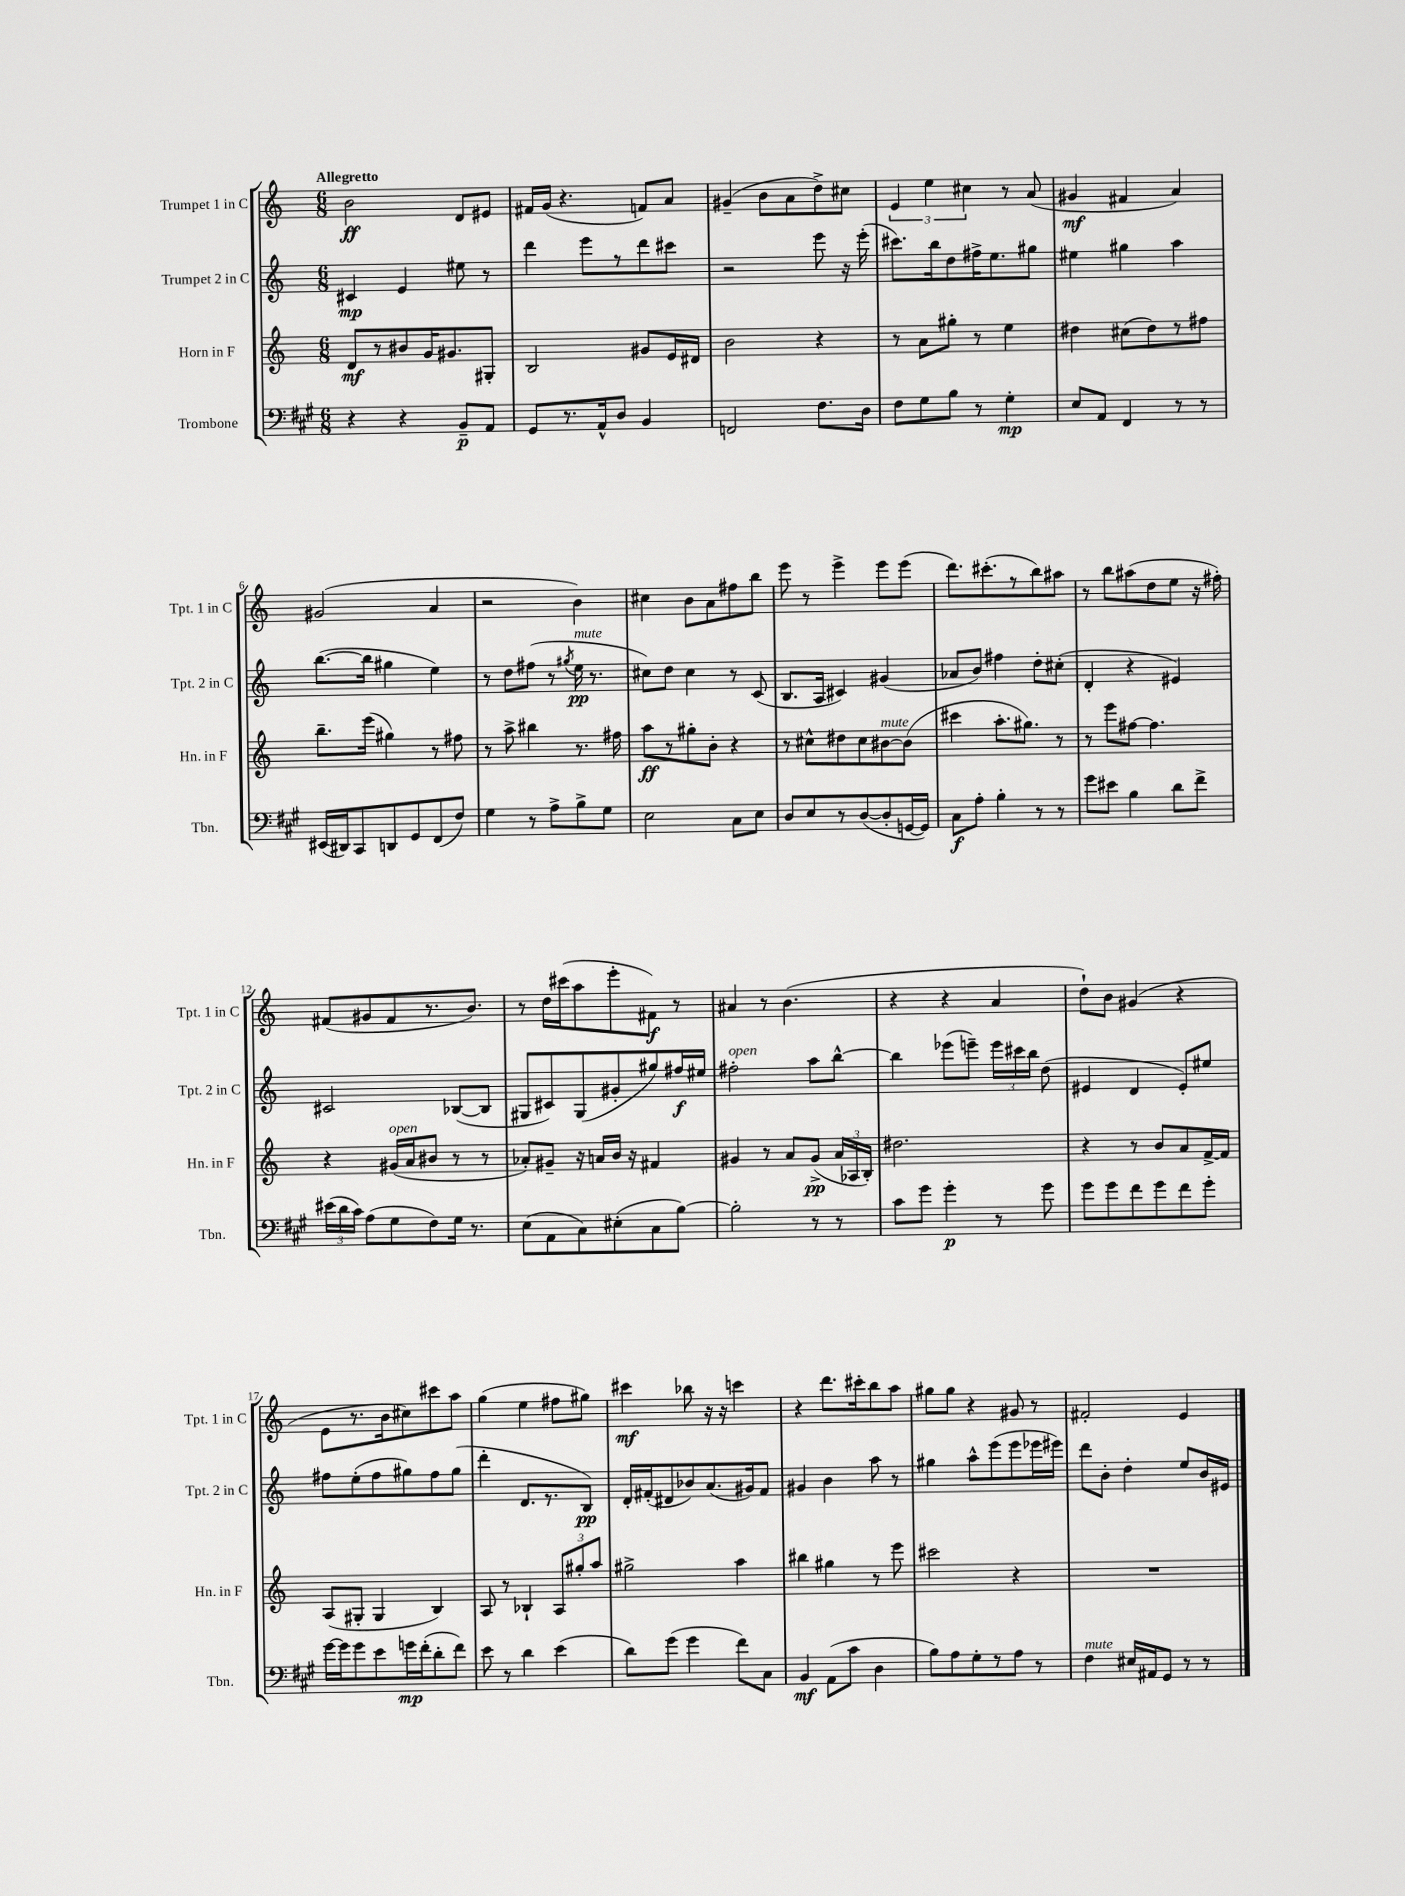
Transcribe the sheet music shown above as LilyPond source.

<<
\new StaffGroup <<
\new Staff = "s0" \with { instrumentName = "Trumpet 1 in C" shortInstrumentName = "Tpt. 1 in C" } {
    \clef treble \key c \major \numericTimeSignature \time 6/8 \tempo "Allegretto"
    \autoBeamOff b'2\ff d'8[ eis'8] |
    fis'16[ g'16]( r4. f'8[) a'8] |
    gis'4--( b'8[ a'8 d''8->) cis''8] |
    \tuplet 3/2 { e'4 e''4 cis''4 } r8 a'8( |
    gis'4\mf fis'4 a'4) |
    gis'2( a'4 |
    r2 b'4) |
    cis''4 b'8[ a'8 fis''8 b''8] |
    e'''8 r8 e'''4-> e'''8[ e'''8]( |
    d'''8.[) cis'''8.-.( r8 b''8) ais''8] |
    r8 b''8[ ais''8( d''8 e''8] r16 fis''16-.) |
    fis'8[( gis'8 fis'8 r8. b'8.]) |
    r8 d''16[ cis'''16( a''8 e'''8-. fis'8]\f) r8 |
    ais'4 r8 b'4.( |
    r4 r4 a'4 |
    d''8[-!) b'8] gis'4( r4 |
    e'8[ r8. b'16 cis''8) cis'''8 a''8] |
    g''4( e''4 fis''8[ gis''8]) |
    cis'''4\mf bes''8 r16 r16 c'''4 |
    r4 d'''8.[ cis'''16-. b''8 a''8] |
    gis''8[ gis''8] r4 gis'8 r8 |
    fis'2-. e'4 \bar "|." |
}
\new Staff = "s1" \with { instrumentName = "Trumpet 2 in C" shortInstrumentName = "Tpt. 2 in C" } {
    \clef treble \key c \major \numericTimeSignature \time 6/8
    \autoBeamOff cis'4\mp e'4 eis''8 r8 |
    d'''4 e'''8[ r8 d'''8 cis'''8] |
    r2 e'''8 r16 e'''16-.( |
    cis'''8.[) b''16 d''8 fis''16-> e''8. gis''8] |
    eis''4 gis''4 a''4 |
    b''8.[~( b''16] gis''4 e''4) |
    r8 d''8[ fis''8]( r8 \acciaccatura { gis''8 } e''16\pp^\markup { \italic "mute" } r8. |
    cis''8[) d''8] cis''4 r8 c'8( |
    b8.[ a16] cis'4) gis'4( |
    aes'8[ b'8]) fis''4 d''8[-. cis''8]-.( |
    d'4-. r4 eis'4) |
    cis'2 bes8[~( bes8] |
    gis8[ cis'8) gis8( gis'8-. gis''8) fis''16\f eis''16] |
    fis''2-.^\markup { \italic "open" } a''8[ b''8]~-^ |
    b''4 ees'''8[( e'''8]--) \tuplet 3/2 { e'''16[ cis'''16 b''16] } d''8( |
    eis'4 d'4 eis'8[-.) eis''8] |
    fis''8[ e''8-.( fis''8 gis''8) fis''8 gis''8]( |
    d'''4-. d'8.[ r8. b8]\pp) |
    d'16[-. fis'16-.( dis'8 bes'8) a'8.( gis'16) fis'8] |
    gis'4 b'4 a''8 r8 |
    gis''4 a''8[-^ e'''8( e'''8 ees'''16 eis'''16]) |
    d'''8[ b'8]-. d''4-. e''8[ b'16 eis'16] \bar "|." |
}
\new Staff = "s2" \with { instrumentName = "Horn in F" shortInstrumentName = "Hn. in F" } {
    \clef treble \key c \major \numericTimeSignature \time 6/8
    \autoBeamOff d'8[\mf r8 bis'8 g'16 gis'8. gis8]-. |
    b2 gis'8[ e'16 dis'16] |
    b'2 r4 |
    r8 a'8[ gis''8]-. r8 e''4 |
    dis''4 cis''8[( dis''8) r8 fis''8] |
    b''8.[-- e'''16]( gis''4) r8 fis''8 |
    r8 a''8-> bis''4 r8. fis''16 |
    a''8[\ff r8 gis''8-. b'8]-. r4 |
    r8 cis''8[-^ dis''8 cis''8 bis'8~^\markup { \italic "mute" } bis'8]( |
    cis'''4 a''8.[-. gis''8.]) r8 |
    r8 e'''8[ fis''8]~ fis''4. |
    r4 gis'16[^\markup { \italic "open" }( a'16 bis'8] r8 r8 |
    aes'8[-.) gis'8]-- r16 a'16[ b'16] r16 fis'4 |
    gis'4 r8 a'8[ gis'8]->\pp( \tuplet 3/2 { a'16[ aes16 b16]-.) } |
    dis''2. |
    r4 r8 b'8[ a'8 f'16~-> f'16] |
    a8[( gis8]-. gis4 b4) |
    a8 r8 bes4-! \tuplet 3/2 { a8[ gis''8-. a''8] } |
    gis''2-> a''4 |
    bis''4 gis''4 r8 e'''8 |
    cis'''2 r4 |
    R2. \bar "|." |
}
\new Staff = "s3" \with { instrumentName = "Trombone" shortInstrumentName = "Tbn." } {
    \clef bass \key a \major \numericTimeSignature \time 6/8
    \autoBeamOff r4 r4 b,8[--\p a,8] |
    gis,8[ r8. a,16-^ d8] b,4 |
    f,2 fis8.[ d16] |
    fis8[ gis8 b8] r8 gis4-.\mp |
    e8[ a,8] fis,4 r8 r8 |
    eis,16[( dis,16) cis,8 d,8 gis,8 fis,8( fis8]) |
    gis4 r8 a8[-> b8-> gis8] |
    e2 cis8[ e8] |
    d8[ e8 r8 d8~( d8-. g,16~ g,16]) |
    cis8[\f a8]-. b4-. r8 r8 |
    gis'8[ eis'8] b4 d'8[ fis'8]-> |
    \tuplet 3/2 { eis'16[( d'16 cis'16]) } a8[( gis8 fis8) gis16] r8. |
    e8[( a,8 cis8) eis8-.( cis8 b8]~) |
    b2-. r8 r8 |
    cis'8[ gis'8] gis'4-.\p r8 gis'8 |
    gis'8[ gis'8 fis'8 gis'8 fis'8 gis'8]-. |
    gis'16[~ gis'16 gis'8 e'8 g'16\mp fis'16-.( d'8-. fis'8]) |
    e'8 r8 d'4 e'4( |
    d'8[) gis'8]( gis'4 fis'8[) cis8] |
    b,4\mf a,8[( cis'8] d4 |
    b8[) a8 gis8-. r8 a8] r8 |
    fis4^\markup { \italic "mute" } eis16[ ais,16 gis,8] r8 r8 \bar "|." |
}
>>
>>
